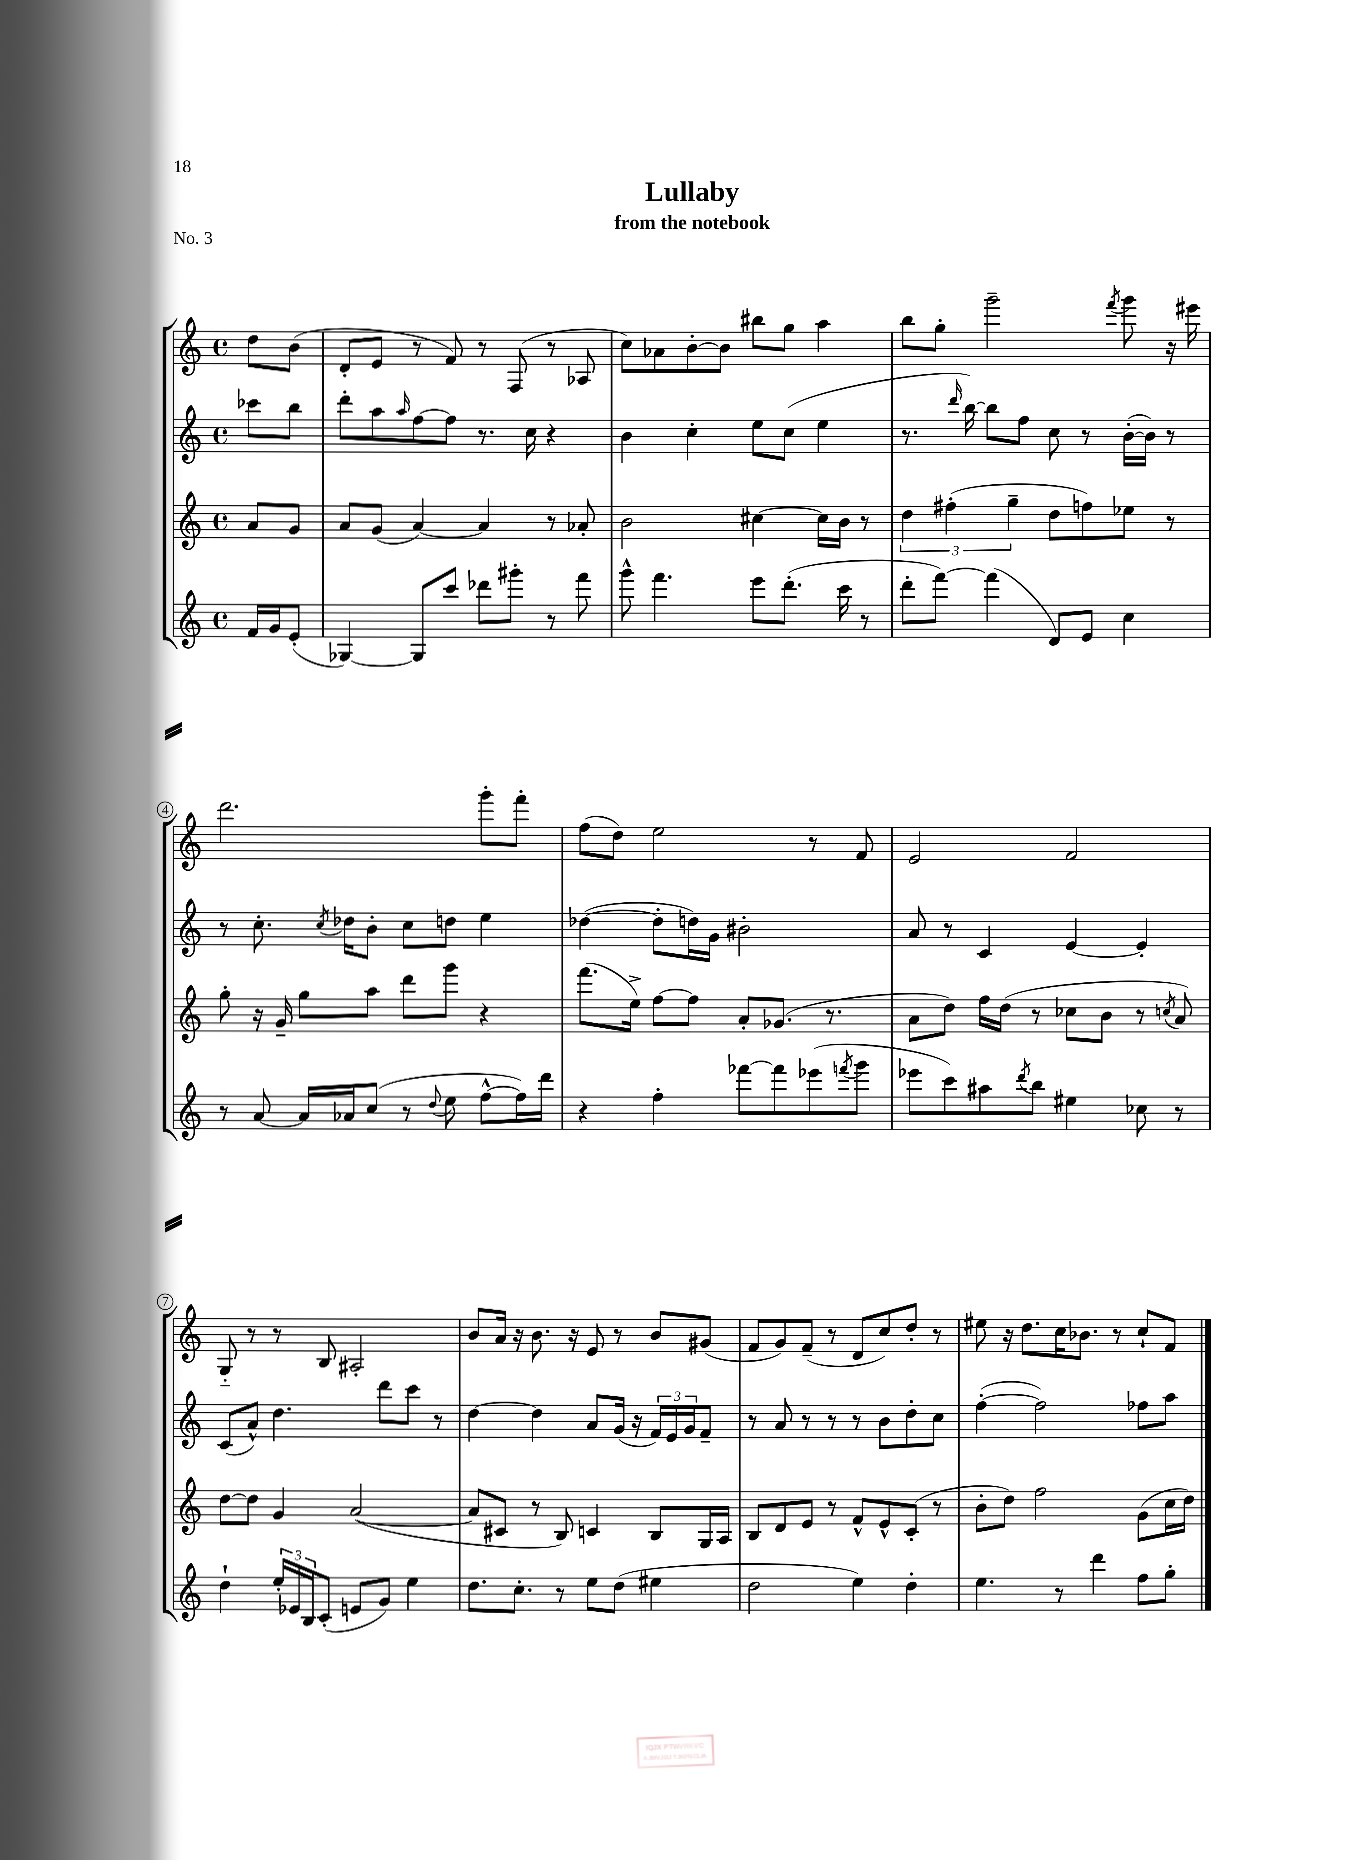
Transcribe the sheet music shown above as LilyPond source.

\header { title = "Lullaby" subtitle = "from the notebook" piece = "No. 3" }
<<
\new StaffGroup <<
\new Staff = "s0" {
    \clef treble \key c \major \defaultTimeSignature \time 4/4 \partial 4
    d''8 b'8( |
    d'8-. e'8 r8 f'8) r8 f8( r8 aes8 |
    c''8) aes'8 b'8~-. b'8 bis''8 g''8 a''4 |
    b''8 g''8-. g'''2-- \acciaccatura { f'''8 } g'''8 r16 eis'''16 |
    d'''2. g'''8-. f'''8-. |
    f''8( d''8) e''2 r8 f'8 |
    e'2 f'2 |
    g8-_ r8 r8 b8 ais2-. |
    b'8 a'16 r16 b'8. r16 e'8 r8 b'8 gis'8( |
    f'8 g'8) f'8--( r8 d'8 c''8) d''8-. r8 |
    eis''8 r16 d''8. c''16 bes'8. r8 c''8-! f'8 \bar "|." |
}
\new Staff = "s1" {
    \clef treble \key c \major \defaultTimeSignature \time 4/4 \partial 4
    ces'''8 b''8 |
    d'''8-. a''8 \grace { a''16 } f''8~ f''8 r8. c''16 r4 |
    b'4 c''4-. e''8 c''8( e''4 |
    r8. \grace { d'''16 } b''16~) b''8 f''8 c''8 r8 b'16~-.( b'16) r8 |
    r8 c''8.-. \acciaccatura { c''8 } des''16 b'8-. c''8 d''8 e''4 |
    des''4~( des''8-. d''16) g'16 bis'2-. |
    a'8 r8 c'4 e'4~ e'4-. |
    c'8( a'8-^) d''4. d'''8 c'''8 r8 |
    d''4~ d''4 a'8 g'16( r16 \tuplet 3/2 { f'16) e'16 g'16 } f'8-- |
    r8 a'8 r8 r8 r8 b'8 d''8-. c''8 |
    f''4~-.( f''2) fes''8 a''8 \bar "|." |
}
\new Staff = "s2" {
    \clef treble \key c \major \defaultTimeSignature \time 4/4 \partial 4
    a'8 g'8 |
    a'8 g'8( a'4~) a'4 r8 aes'8-. |
    b'2 cis''4~ cis''16 b'16 r8 |
    \tuplet 3/2 { d''4 fis''4-.( g''4-- } d''8 f''8) ees''8 r8 |
    g''8-. r16 g'16-- g''8 a''8 d'''8 g'''8 r4 |
    f'''8.( e''16->) f''8~ f''8 a'8-. ges'8.( r8. |
    a'8 d''8) f''16 d''16( r8 ces''8 b'8 r8 \acciaccatura { c''8 } a'8) |
    d''8~ d''8 g'4 a'2~( |
    a'8 cis'8 r8 b8) c'4 b8 g16 a16 |
    b8 d'8 e'8 r8 f'8-^ e'8-^ c'8-.( r8 |
    b'8-. d''8) f''2 g'8( c''16 d''16) \bar "|." |
}
\new Staff = "s3" {
    \clef treble \key c \major \defaultTimeSignature \time 4/4 \partial 4
    f'16 g'16 e'8-.( |
    ges4~) ges8 c'''8 des'''8 gis'''8-. r8 f'''8 |
    g'''8-^ f'''4. e'''8 d'''8.-.( c'''16 r8 |
    d'''8-. f'''8~) f'''4( d'8) e'8 c''4 |
    r8 a'8~ a'16 aes'16 c''8( r8 \appoggiatura { d''8 } e''8 f''8~-^ f''16) d'''16 |
    r4 f''4-. fes'''8~ fes'''8 ees'''8( \acciaccatura { f'''8 } g'''8 |
    ees'''8 c'''8) ais''8 \acciaccatura { d'''8 } b''8 eis''4 ces''8 r8 |
    d''4-! \tuplet 3/2 { e''16-. ees'16 b16 } c'8-.( e'8 g'8) e''4 |
    d''8. c''8.-. r8 e''8 d''8( eis''4 |
    d''2 e''4) d''4-. |
    e''4. r8 d'''4 f''8 g''8-. \bar "|." |
}
>>
>>
\layout { \context { \Score \override BarNumber.stencil = #(make-stencil-circler 0.1 0.3 ly:text-interface::print) } }
